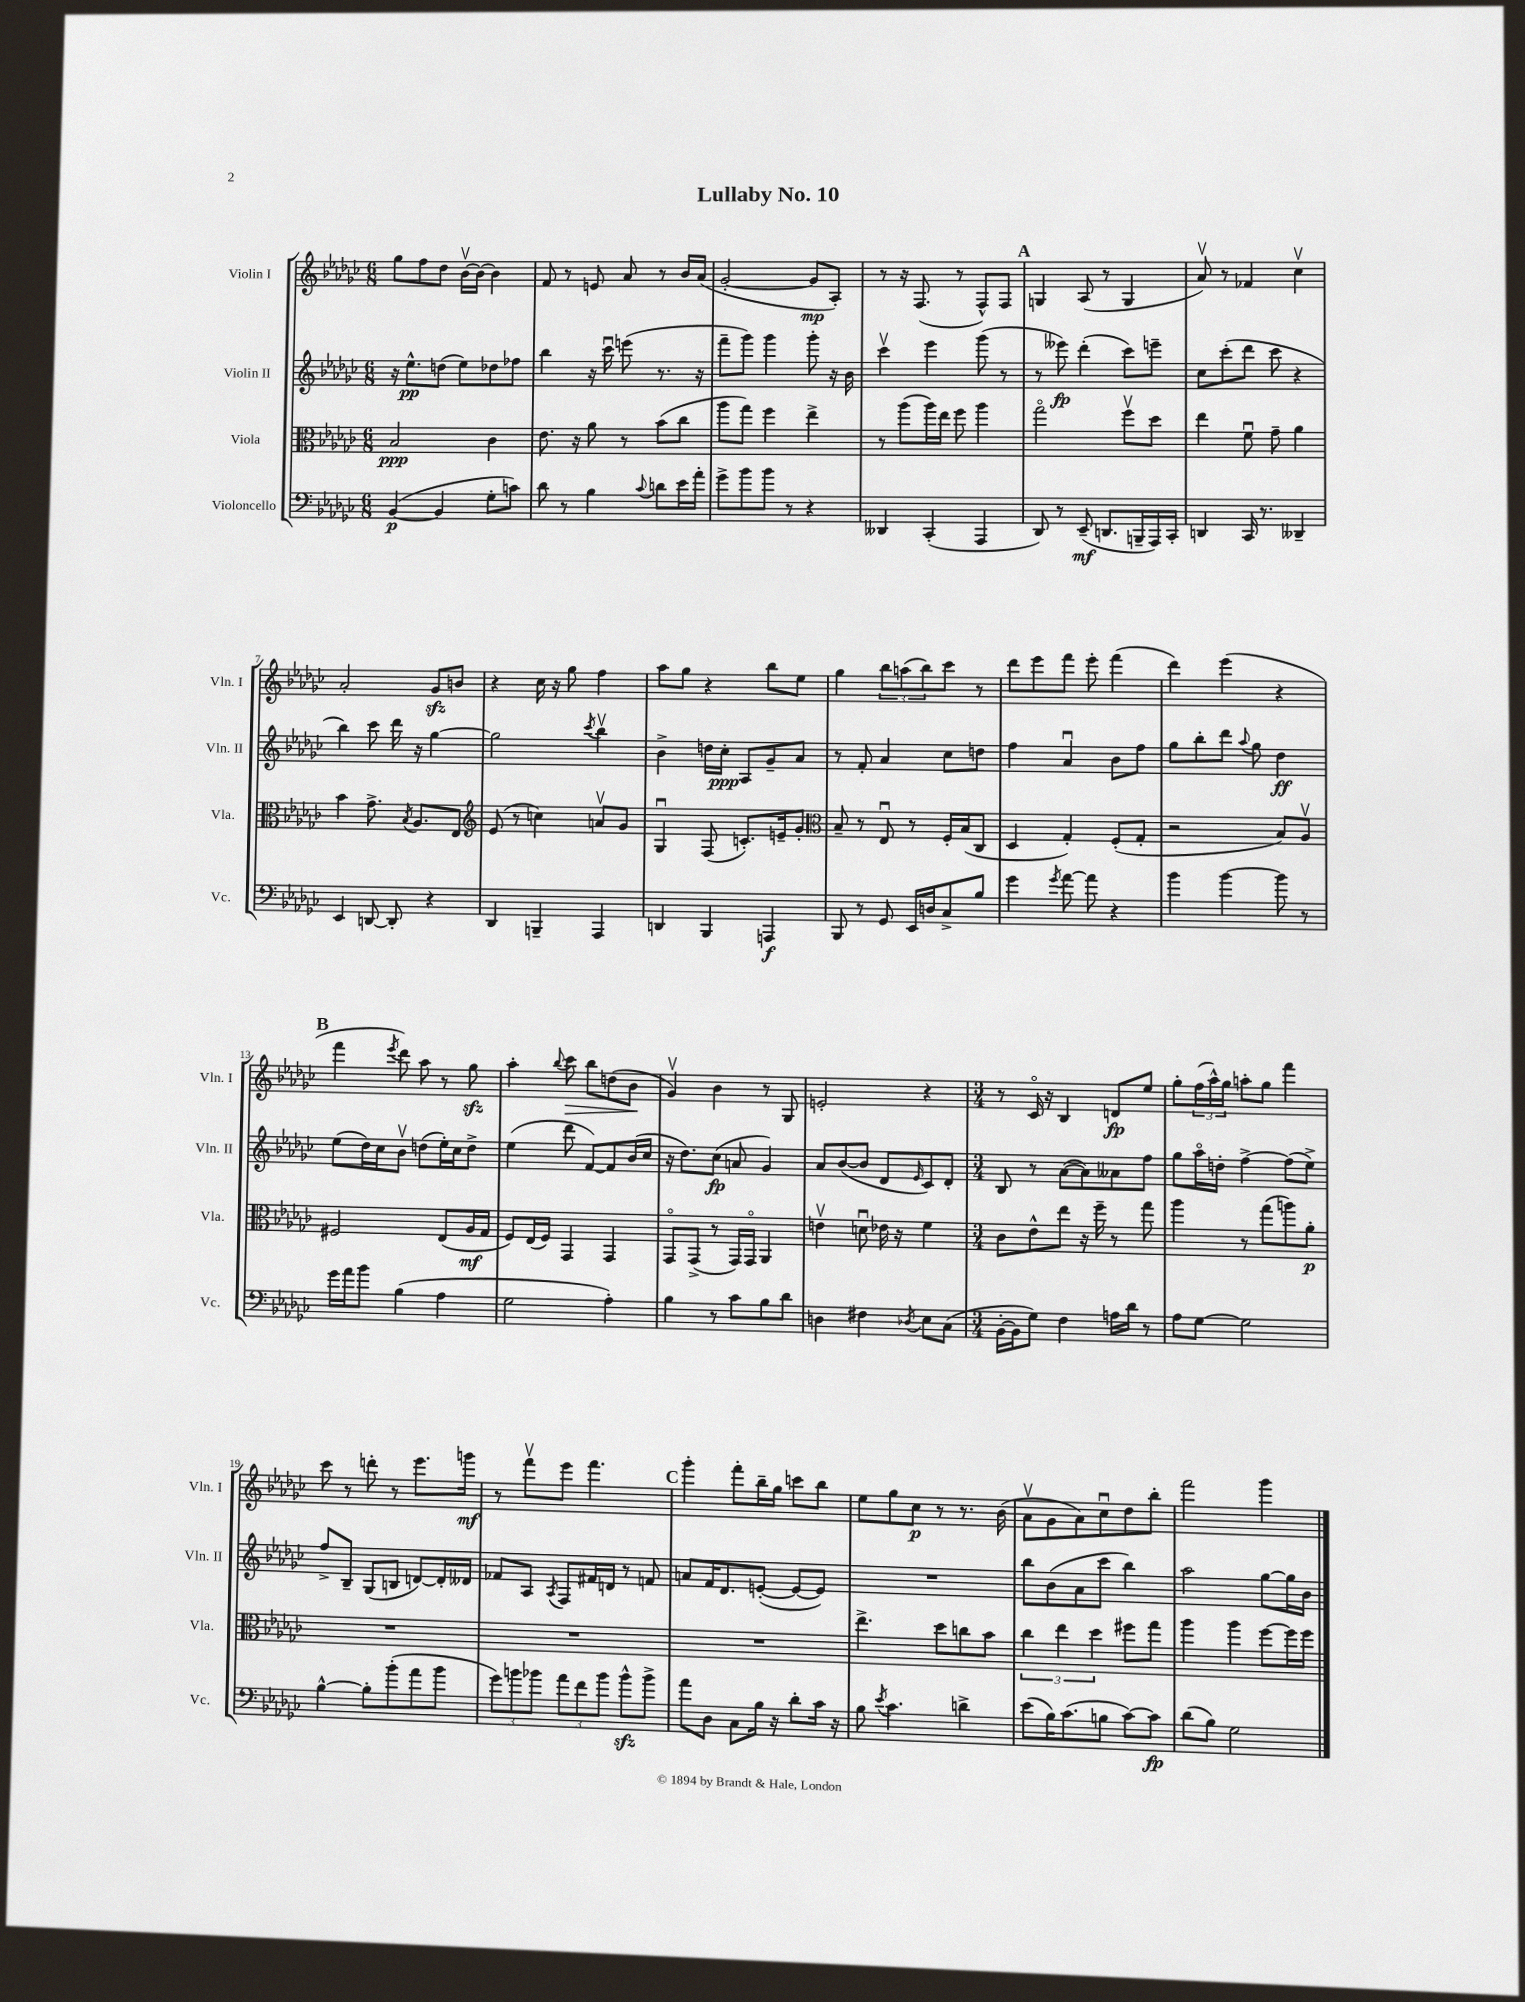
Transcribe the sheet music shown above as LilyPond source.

\header { title = "Lullaby No. 10" }
<<
\new StaffGroup <<
\new Staff = "s0" \with { instrumentName = "Violin I" shortInstrumentName = "Vln. I" } {
    \clef treble \key ges \major \numericTimeSignature \time 6/8
    ges''8 f''8 des''8 bes'16~\upbow bes'16~ bes'4 |
    f'8 r8 e'8 aes'8 r8 bes'16 aes'16( |
    ges'2~-. ges'8\mp aes8-.) |
    r8 r16 f8.( r8 f8-^) f8 |
    \mark \markup { \bold "A" } g4 aes8( r8 g4 |
    aes'8\upbow) r8 fes'4 ces''4\upbow |
    aes'2-. ges'8\sfz b'8 |
    r4 ces''16 r16 ges''8 f''4 |
    aes''8 ges''8 r4 bes''8 ees''8 |
    ges''4 \tuplet 3/2 { bes''8 a''8( bes''8) } ces'''8 r8 |
    des'''8 ees'''8 f'''8 ees'''8-. f'''4( |
    des'''4) ees'''4( r4 |
    \mark \markup { \bold "B" } f'''4 \acciaccatura { ees'''8 } des'''8) aes''8 r8 ges''8\sfz |
    aes''4-. \appoggiatura { bes''8 } ces'''8\> bes''8 d''8( bes'8\! |
    ges'4\upbow) bes'4 r8 ges8 |
    e'2-. r4 |
    \numericTimeSignature \time 3/4 r8 ces'16\flageolet r16 bes4 d'8\fp ees''8 |
    ges''8-. \tuplet 3/2 { f''16( aes''16-^) ges''16 } a''8-. ges''8 f'''4 |
    ces'''8 r8 d'''8-. r8 ees'''8. g'''16\mf |
    r8 f'''8\upbow ees'''8 f'''4. |
    \mark \markup { \bold "C" } ges'''4-. f'''8-. bes''16-- ges''16 c'''8 bes''8 |
    ees''8 ges''8 ces''8\p r8 r8. bes'16( |
    aes'8\upbow ges'8 aes'8) ces''8\downbow des''8 bes''8-. |
    f'''2 ges'''4 \bar "|." |
}
\new Staff = "s1" \with { instrumentName = "Violin II" shortInstrumentName = "Vln. II" } {
    \clef treble \key ges \major \numericTimeSignature \time 6/8
    r16 ees''8.-^\pp d''8( ees''8) des''8 fes''8 |
    bes''4 r16 ces'''16\downbow e'''8( r8. r16 |
    f'''8-- ges'''8) ges'''4 ges'''8-. r16 bes'16 |
    ces'''4\upbow ees'''4 ges'''8( r8 |
    \mark \markup { \bold "A" } r8 eeses'''8\fp) des'''4-.( ces'''8) e'''8-- |
    ces''8 ces'''8-.( des'''8 ces'''8 r4 |
    bes''4) ces'''8 des'''16 r16 ges''4~ |
    ges''2 \acciaccatura { ces'''8 } bes''4\upbow |
    bes'4-> d''16 ces''16-.\ppp aes8 ges'8-- aes'8 |
    r8 f'8-. aes'4 ces''8 d''8 |
    f''4 aes'4\downbow bes'8 f''8 |
    ges''8 bes''8-. des'''8 \appoggiatura { aes''8 } ges''8 des''4\ff |
    \mark \markup { \bold "B" } ees''8( des''16) ces''16 bes'8\upbow d''8( ees''16-.) ces''16 d''8-> |
    ees''4( des'''8 f'8~) f'8 bes'16( ces''16 |
    r16 des''8.) ces''8\fp( a'8 ges'4) |
    aes'8 bes'8~( bes'8 des'8 \grace { ees'16 } ces'8) des'8-. |
    \numericTimeSignature \time 3/4 bes8 r8 aes'8~( aes'8) aeses'8 f''8 |
    ges''8 aes''16\flageolet d''16-. f''4~-> f''8( ees''8->) |
    f''8-> bes8-- ges8( b8 d'8~) d'16-. deses'16 |
    fes'8 aes8 \acciaccatura { aes8 } f8 fis'16 d'16 r8 f'8 |
    \mark \markup { \bold "C" } a'8 f'16 des'8. e'8~-.( e'8~ e'8) |
    R2. |
    bes''8 bes'8( aes'8 ces'''8 bes''4) |
    aes''2 ges''8~ ges''16 bes'16 \bar "|." |
}
\new Staff = "s2" \with { instrumentName = "Viola" shortInstrumentName = "Vla." } {
    \clef alto \key ges \major \numericTimeSignature \time 6/8
    bes2\ppp ces'4 |
    ees'8. r16 aes'8 r8 bes'8( ces''8 |
    aes''8 ges''8) f''4 ees''4-> |
    r8 aes''8( aes''16) ees''16 f''8 aes''4 |
    \mark \markup { \bold "A" } ges''2\flageolet f''8\upbow des''8 |
    ees''4 f'8\downbow ges'8-- aes'4 |
    bes'4 ges'8.-> \acciaccatura { bes8 } aes8. ees8 |
    \clef treble ees'8( r8 c''4) a'8\upbow ges'8 |
    ges4\downbow f8( c'8.-.) e'16-- ges'8-. |
    \clef alto bes8-- r8 ees8\downbow r8 f16-. bes16( ces8 |
    des4 ges4-.) f8-.( ges8-. |
    r2 bes8) aes8\upbow |
    \mark \markup { \bold "B" } fis2 ees8( aes16\mf ges16 |
    f8) ees16( f16) ges,4 ges,4 |
    ges,8\flageolet ges,8->( r8 ges,16) ges,16\flageolet aes,4 |
    e'4\upbow d'8\downbow ees'16 r16 f'4 |
    \numericTimeSignature \time 3/4 ces'8 ees'8-^ ees''8 r16 f''16-- r8 ges''8 |
    aes''4 r8 ges''8( a''8) aes'8-.\p |
    R2. |
    R2. |
    \mark \markup { \bold "C" } R2. |
    ees''4.-> des''8 c''8 bes'8 |
    \tuplet 3/2 { ces''4 ees''4 des''4 } fis''8 ges''8 |
    aes''4 aes''4 f''8~ f''16 f''16 \bar "|." |
}
\new Staff = "s3" \with { instrumentName = "Violoncello" shortInstrumentName = "Vc." } {
    \clef bass \key ges \major \numericTimeSignature \time 6/8
    bes,4~\p( bes,4 ges8-. c'8) |
    des'8 r8 bes4 \appoggiatura { ces'8 } d'8 ees'16 aes'16-. |
    ges'8-> bes'8 bes'8 r8 r4 |
    deses,4 ces,4-.( aes,,4 |
    \mark \markup { \bold "A" } des,8) r8 ees,8--\mf( d,8. b,,16-- aes,,16) ces,16-. |
    d,4 ces,16 r8. deses,4-- |
    ees,4 d,8~ d,8-. r4 |
    des,4 b,,4-- aes,,4 |
    d,4 bes,,4 a,,4\f |
    bes,,8 r8 ges,8 ees,16 d16 ces8-> bes8 |
    ges'4 \acciaccatura { ges'8 } aes'8~ aes'8 r4 |
    bes'4 bes'4~ bes'8 r8 |
    \mark \markup { \bold "B" } ges'16 aes'16 bes'8 bes4( aes4 |
    ges2 aes4-.) |
    bes4 r8 ces'8 bes8 des'8 |
    d4 fis4 \acciaccatura { des8 } ees8 ces8( |
    \numericTimeSignature \time 3/4 bes,16~-. bes,16 ges8) f4 a16 des'16 r8 |
    aes8 ges8~ ges2 |
    bes4~-^ bes8-. bes'8-.( aes'8 bes'8 |
    \tuplet 3/2 { ges'8) b'8 bes'8 } \tuplet 3/2 { aes'8 f'8 bes'8 } bes'8-^\sfz bes'8-> |
    \mark \markup { \bold "C" } aes'8 des8 ces8 bes16 r16 des'8-. ces'16 r16 |
    bes8 \acciaccatura { ees'8 } ces'4. d'4-> |
    ees'8( bes16) ces'8.( b8 ces'8~) ces'8\fp |
    des'8( bes8) ges2 \bar "|." |
}
>>
>>
